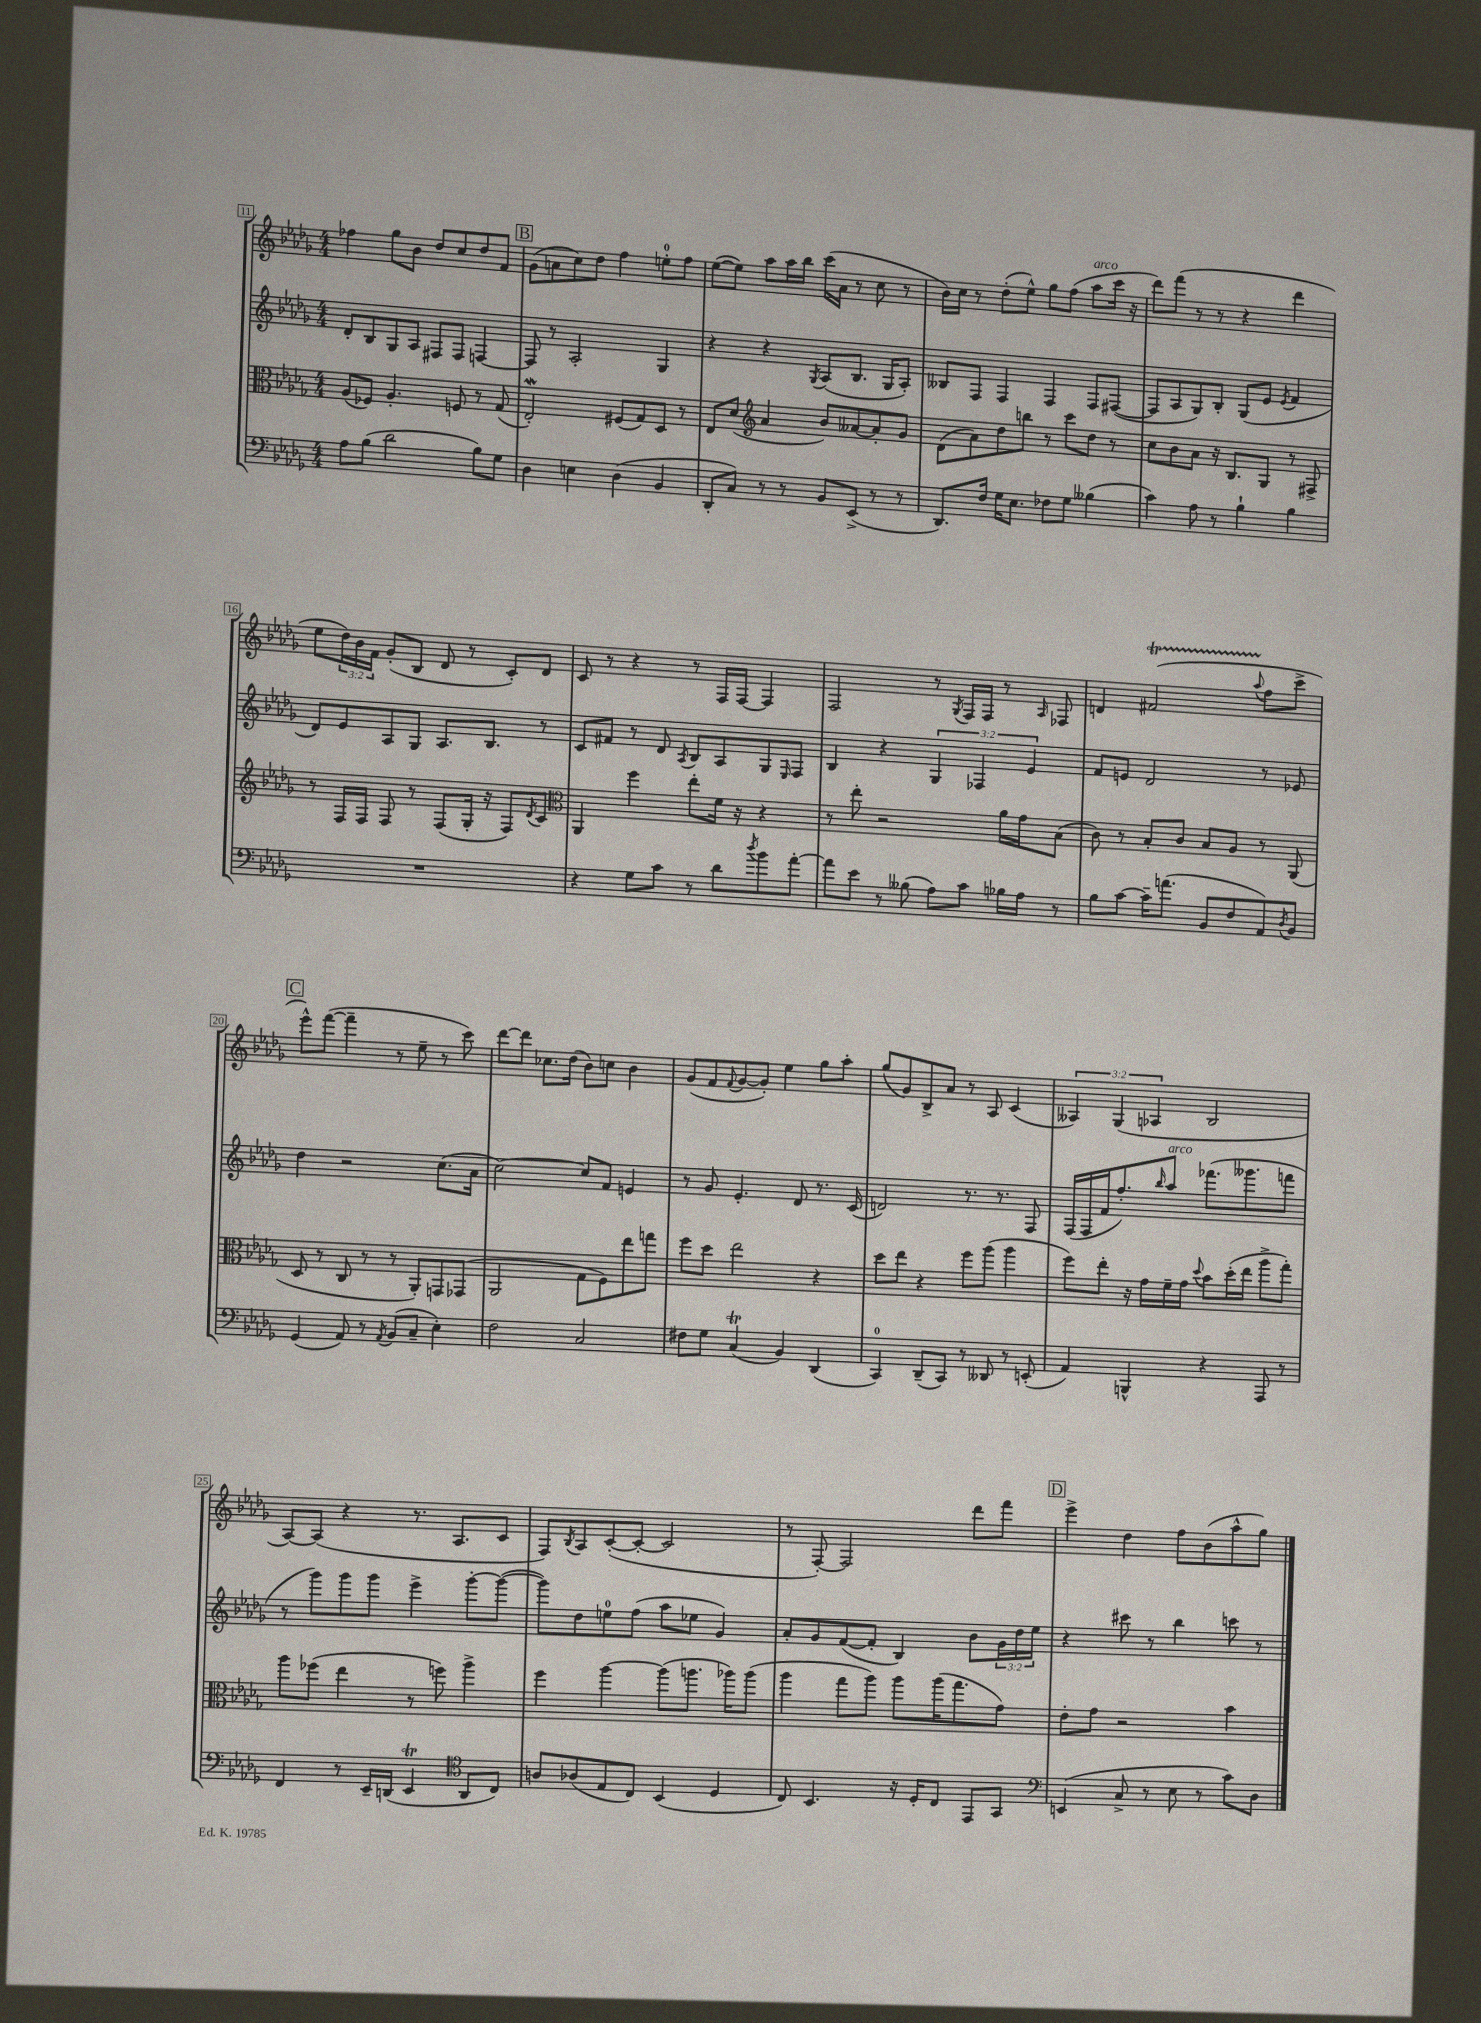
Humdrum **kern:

**kern	**kern	**kern	**kern
*staff4	*staff3	*staff2	*staff1
*clefF4	*clefC3	*clefG2	*clefG2
*k[b-e-a-d-g-]	*k[b-e-a-d-g-]	*k[b-e-a-d-g-]	*k[b-e-a-d-g-]
*M4/4	*M4/4	*M4/4	*M4/4
8A-	(8A-	8d-'	4ff-
(8B-	8F-)	8B-	.
2d-	4.A-'	8G-	8gg-
.	.	8A-	8b-
.	.	8F#	8dd-
.	8F	8F#	8cc
8B-)	8r	[4F	8dd-
8G-	(8G-	.	8f
=	=	=	=
4D-	2E-')	8F]	(8g-
.	.	8r	8a
4E	.	2A-'	8cc)
.	.	.	8dd-
(4D-	(8F#	.	4ff
.	8G-)	.	.
4BB-	8D-	4G-	8ee'
.	8r	.	8ff
=	=	=	=
8DD-'	8E-	4r	([8ee-
8C)	(8d-	.	8ee-])
*	*clefG2	*	*
8r	4a-	4r	8aa-
8r	.	.	16aa-
.	.	.	16bb-
.	.	8qG-	.
8BB-	8b-)	(8A-	(16ccc
.	.	.	16a-
(8EE-^	[8a--	8.B-	8r
8r	8a--']	.	8cc
.	.	16G-	.
8r	8g-	8A-')	8r
=	=	=	=
8.DD-)	(8d-	8B--	16b-)
.	.	.	16cc
.	8a-)	8F	8r
16F	.	.	.
16G-	8dd-	4F	(8dd-'
8.E-	.	.	.
.	8bb	.	8ee-^^)
8F-	8r	4F	8gg-
8G-	8ccc	.	(8ff
(4B--	8dd-	8F	8aa-
.	8r	([8F#	16ccc
.	.	.	16r
=	=	=	=
4c)	8cc	8F#]	8ddd-)
.	8b-	8A-	(8fff
8A-	8a-	8G-)	8r
8r	16r	8B-'	8r
.	8.B-	.	.
4B-`	.	(8G-	4r
.	8G-	8e-	.
.	.	8qe-	.
4B-	8r	4f	4ddd-
.	8F#^	.	.
=	=	=	=
1r	8r	8d-)	8ee-
.	16F	8e-	24dd-)
.	.	.	24b-
.	16F	.	.
.	.	.	24f
.	8F	8A-	(8g-'
.	8r	8G-	8B-
.	(8F	8.A-	8d-
.	16G-'	.	8r
.	16r	8.B-	.
.	8F)	.	8c')
.	8qd-	.	.
.	8c	8r	8d-
=	=	=	=
*	*clefC3	*	*
4r	4AA-	8c	8c
.	.	8f#	8r
8G-	4ff	8r	4r
8c	.	8d-	.
.	.	8qA-	.
8r	8ee-'	8B-	8r
8d-	16f	8A-	16F
.	16r	.	[16F
8qdd-	.	.	.
8b-	4r	8G-	4F]
.	.	16qqE-	.
[8a-'	.	8F	.
=	=	=	=
8a-]	8r	4B-	2F
8e-	8ee-'	.	.
8r	2r	4r	.
(8B--	.	.	.
8A-)	.	6G-	8r
.	.	.	8qG-
8c	.	.	16F
.	.	6F-	.
.	.	.	16F
16B-	16a-	.	8r
16A-	16g-	.	.
.	.	6e-	.
.	.	.	16qqA-
8r	(8B-	.	8F-
=	=	=	=
8B-	8c)	8f	4d
[8c	8r	8e	.
16c~]	8B-'	2d-	(2f#
(8.a	.	.	.
.	8c	.	.
8BB-	8B-	.	.
8F	8A-	.	.
.	.	.	8qqaa-
8AA-)	8r	8r	8ff
8qD-	.	.	.
8BB-	(8AA-	8e-	8ccc^
=	=	=	=
(4GG-	8D-	4dd-	8eee-^^)
.	8r	.	([8fff
8AA-)	8C	2r	4fff~]
8r	8r	.	.
8qAA-	.	.	.
(8BB-	8r	.	8r
8C~	8AA-')	.	8ee-~
4E-')	8GG	(8.cc	8r
.	(8GG-	.	8ccc)
.	.	16a-	.
=	=	=	=
2F	2AA-	[2cc)	[8ddd-
.	.	.	8ddd-]
.	.	.	8.cc-
.	.	.	(16dd-
2C	8G-	8cc]	8b-)
.	8F)	8f	8cc
.	8ee-	4e	4b-
.	8gg	.	.
=	=	=	=
8F#	8ff	8r	(8g-
8G-	8dd-	8g-	8f
.	.	.	8qqf
(4C	2ee-	4.e-'	[8g-
.	.	.	8g-'])
4BB-)	.	.	4ee-
.	.	8d-	.
(4DD-	4r	8.r	8gg-
.	.	.	8aa-'
.	.	(16c	.
=	=	=	=
4CC)	8dd-	2d)	(8gg-
.	8ee-	.	8g-)
(8DD-~	4r	.	8B-^
8CC)	.	.	8a-
8r	8ff	8.r	8r
8DD--	(8aa-	.	8A-
.	.	8.r	.
8r	4aa-	.	(4c
(8EE'	.	8F	.
=	=	=	=
4AA-)	8ff)	(16F	6A--)
.	.	16F	.
.	8ee-'	16f	.
.	.	.	(6G-
.	.	8.ff')	.
4BBB^^	16r	.	.
.	16g-	.	.
.	.	.	6A-
.	.	16qqbb-	.
.	16f~	8aa-	.
.	16g-	.	.
.	8qqdd-	.	.
4r	8b-	(8.fff-	2B-
.	(16dd-'	.	.
.	16ee-	8.ggg--	.
8AAA-	8aa-^	.	.
8r	8gg-')	8fff	.
=	=	=	=
4FF	8aa-	8r	[8A-)
.	(8ff-	8ggg-)	(8A-]
8r	4ee-	8ggg-	4r
16EE-~	.	8ggg-	.
(16DD	.	.	.
4EE-	8r	4eee-^	8.r
.	8ff)	.	.
.	.	.	8.A-
*clefC4	*	*	*
8AA-	4aa-^	[8ggg-'	.
8C)	.	(8ggg-_	8c
=	=	=	=
8A	4ff	8ggg-])	8F)
.	.	.	8qB-
(8A-	.	8dd-	8A-
8E-	[4aa-	8ee	([8c'
8C)	.	(8ff	8c'_
(4BB-	(8aa-]	8aa-	2c]
.	8.aa	8ee-	.
4D-	.	4g-)	.
.	16aa-)	.	.
.	(8aa-	.	.
=	=	=	=
8C)	4aa-	8a-'	8r
4.BB-	.	8g-	[8F')
.	8gg-	([8f	2F]
.	8aa-)	8f']	.
16r	8aa-	4B-)	.
16D-'	.	.	.
8C	(16aa-	.	.
.	8.gg-	.	.
8EE-	.	8b-	8ddd-
8GG-	8g-)	24g-	8fff
.	.	24dd-	.
.	.	24ee-	.
=	=	=	=
*clefF4	*	*	*
(4EE	8e-'	4r	4eee-^
.	8g-	.	.
8C^	2r	8ccc#	4dd-
8r	.	8r	.
8E-	.	4bb-	8ff
8r	.	.	(8b-
8c)	4b-	8ccc	8aa-^^
8D-	.	8r	8gg-)
==	==	==	==
*-	*-	*-	*-
